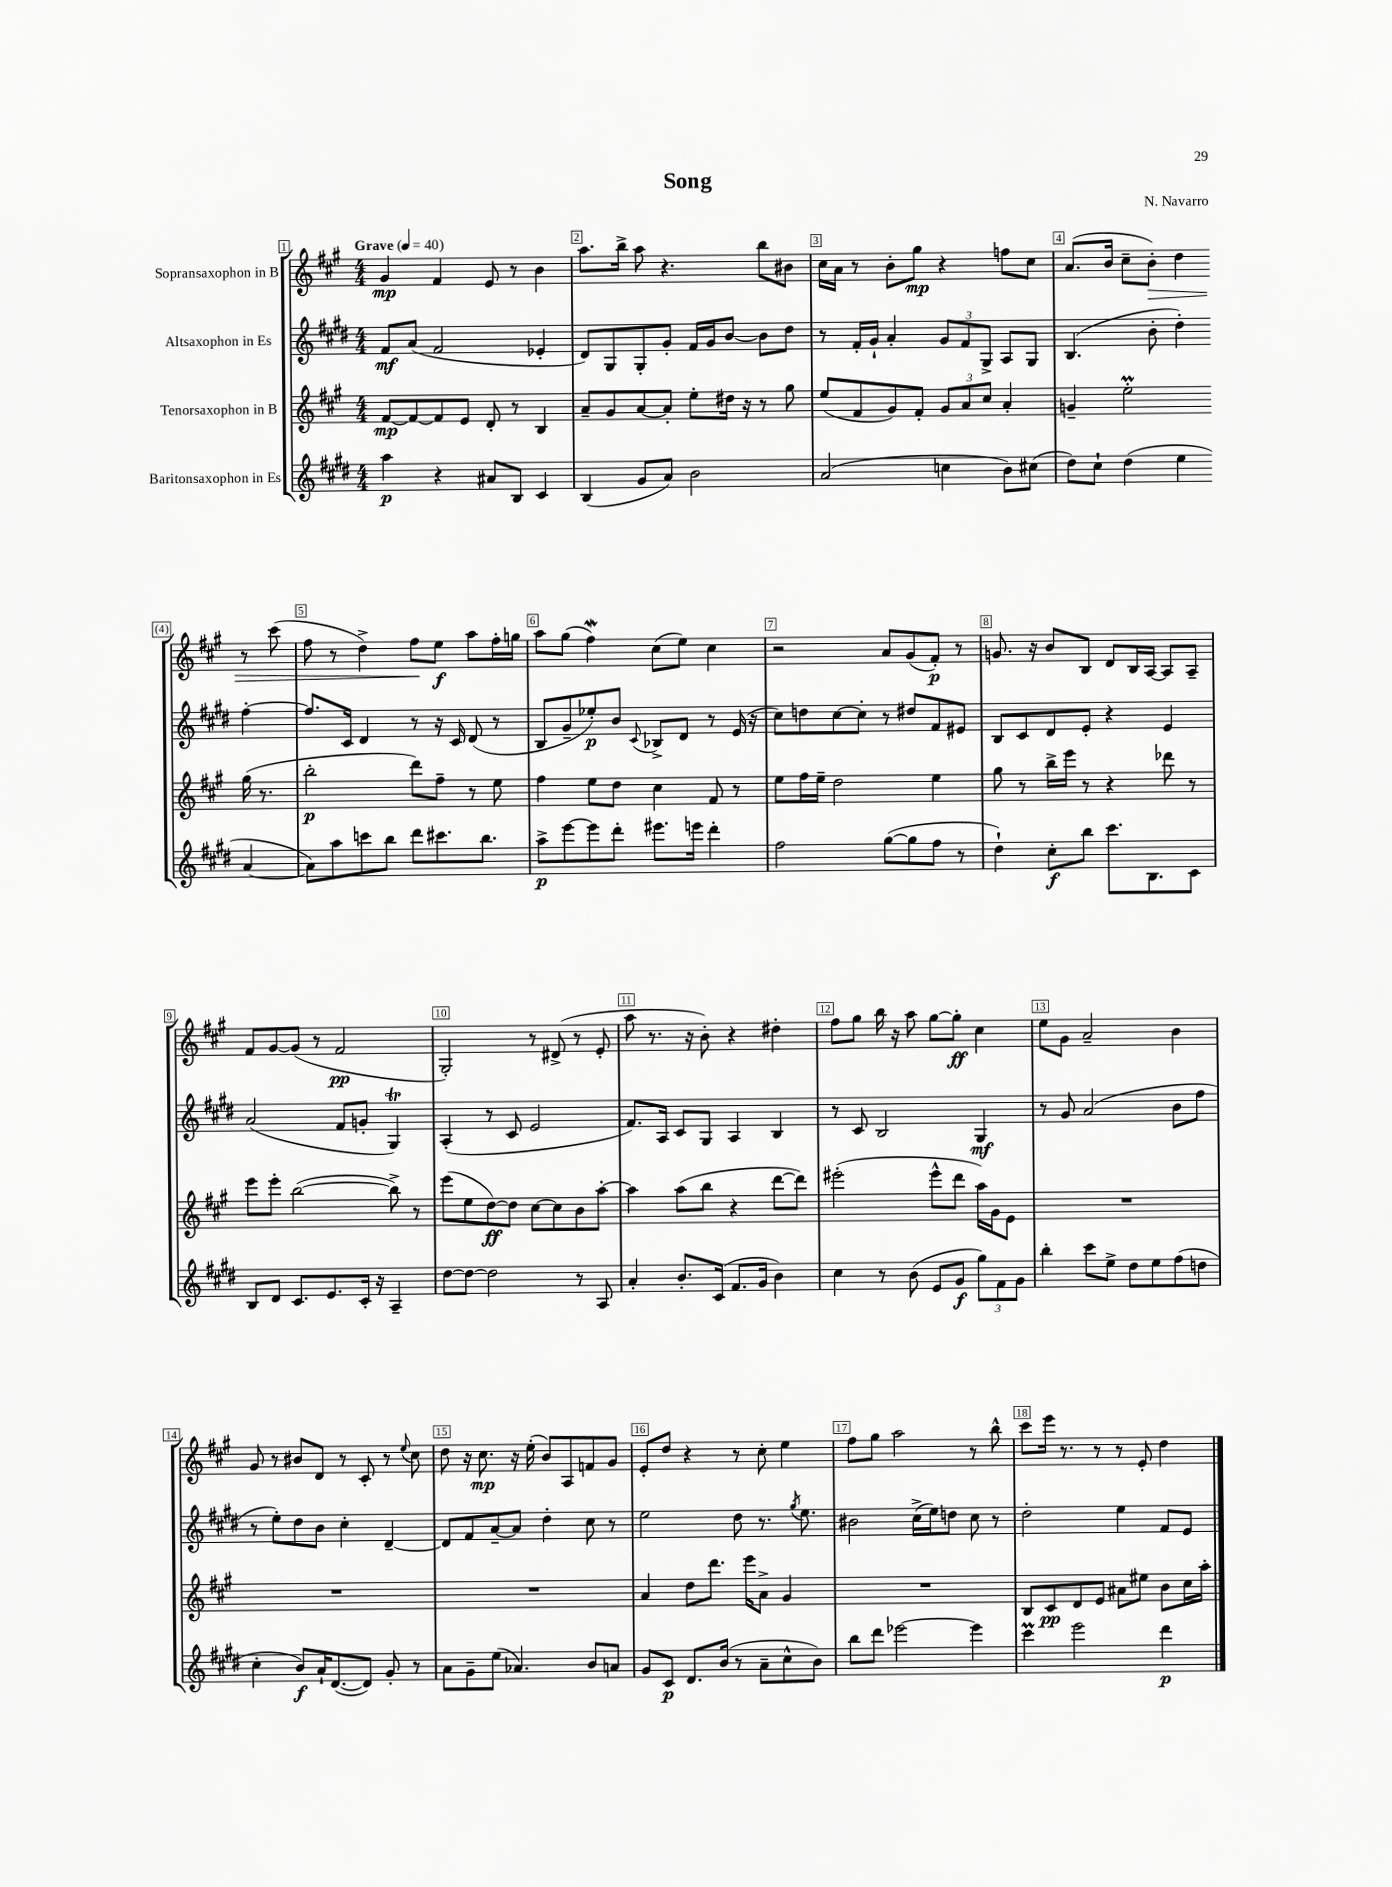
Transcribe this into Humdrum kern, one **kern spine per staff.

**kern	**kern	**kern	**kern
*staff4	*staff3	*staff2	*staff1
*clefG2	*clefG2	*clefG2	*clefG2
*k[f#c#g#d#]	*k[f#c#g#]	*k[f#c#g#d#]	*k[f#c#g#]
*M4/4	*M4/4	*M4/4	*M4/4
*MM40	*MM40	*MM40	*MM40
4aa\	[8f#/L	8f#/L	4g#/
.	8f#/_	(8a/J	.
4r	8f#/]	2f#/	4f#/
.	8e/J	.	.
8a#/L	8d'/	.	8e/
8B/J	8r	.	8r
4c#/	4B/	4e-'/	4b\
=	=	=	=
(4B/	8a~/L	8d#/L)	8.aa\L
.	8g#/	8G#/	.
.	.	.	16bb^\Jk
8g#/L	[8a/	8G#'/	8aa\
8a/J)	8a'/]J	8g#'/J	4.r
2b\	8ee'\L	16f#/LL	.
.	.	16g#/J	.
.	16dd#\Jk	[8b/J	.
.	16r	.	.
.	8r	8b\]L	8bb\L
.	8gg#\	8dd#\J	8b#\J
=	=	=	=
(2a/	(8ee/L	8r	16cc#\LL
.	.	.	16a\JJ
.	8f#/	16f#'/LL	8r
.	.	16g#`/JJ	.
.	8g#/)	4a'/	8b'\L
.	8f#'/J	.	8gg#\J
4cc\	12g#/L	12g#/L	4r
.	12a/	12f#/	.
.	12cc#/J	12G#^/J	.
8b\L)	4a'/	8A/L	8ff\L
(8cc#\J	.	8G#/J	8cc#\J
=	=	=	=
8dd#\L)	4g~/	(4.B/	(8.a/L
8cc#`\J	.	.	.
.	.	.	16b/Jk
(4dd#\	2ee'\	.	8cc#~\L
.	.	8b'\	8b'\J)
4ee\	.	4dd#'\)	4dd\
[4a/	(16gg#\	[4ff#'\	8r
.	8.r	.	.
.	.	.	(8ccc#\
=	=	=	=
8a\]L)	2bb'\	8.ff#/]L	8ff#\
8aa\	.	.	8r
.	.	16c#/Jk	.
8ccc\	.	4d#/	4dd^\)
8bb\J	.	.	.
8ddd#\L	8ddd\L)	8r	8ff#\L
8.ccc#\	8ff#~\J	16r	8ee\J
.	.	16c#/	.
.	8r	(8d#/	8aa\L
8.bb\J	.	.	.
.	8ee\	8r	16ff#'\L
.	.	.	16gg\JJ
=	=	=	=
8aa^\L	4ff#\	8B/L	8aa\L
[8eee\	.	8g#~/	(8gg#\J
8eee\]	8ee\L	8ee-'/)	4ff#\)
8ddd#'\J	8dd\J	8b/J	.
.	.	8qqc#/	.
8.eee#\L	4cc#\	8B-^/L	(8cc#\L
.	.	8d#/J	8ee\J)
16eee\Jk	.	.	.
4ddd#'\	8f#/	8r	4cc#\
.	8r	(16e/	.
.	.	16r	.
=	=	=	=
2ff#\	8ee\L	8cc#\L)	2r
.	16ff#\L	8dd\	.
.	16ee~\JJ	.	.
.	2dd\	[8cc#\	.
.	.	8cc#'\]J	.
([8gg#\L	.	8r	8a/L
8gg#\]	.	8dd#/L	(8g#/
8ff#\J	4ee\	8f#/	8f#'/J)
8r	.	8e#/J	8r
=	=	=	=
4dd#`\)	8gg#\	8B/L	8.g/
.	8r	8c#/	.
.	.	.	16r
8cc#'\L	16bb^\LL	8d#/	8b/L
.	16eee\JJ	.	.
8bb\J	8r	8e'/J	8B/J
8.ccc#\L	4r	4r	8d/L
.	.	.	16B/L
8.B\	.	.	[16A/JJ
.	8ddd-\	4e/	8A/]L
8c#\J	8r	.	8A~/J
=	=	=	=
8B/L	8eee\L	(2a/	8f#/L
8d#/J	8eee'\J	.	[8g#/
8.c#/L	([2bb\	.	(8g#/]J
.	.	.	8r
8.e/	.	.	.
.	.	8f#/L	2f#/
16c#'/Jk	.	8g'/J	.
16r	.	.	.
4A~/	8bb^\])	4G#/)	.
.	8r	.	.
=	=	=	=
[8dd#\L	(8eee\L	(4A'/	2G#'/)
8dd#\_J	8ee\	.	.
2dd#\]	[8dd\)	8r	.
.	8dd\]J	8c#/	.
.	[8cc#\L	2e/	8r
.	8cc#\]	.	(8d#^/
8r	8b\	.	8r
8A/	[8aa'\J	.	8e'/
=	=	=	=
4a'/	4aa\]	8.f#/L)	8aa\
.	.	.	8.r
.	.	16A/Jk	.
8.b'/L	(8aa\L	8c#/L	.
.	.	.	16r
.	8bb\J	8G#/J	8b'\)
(16c#/Jk	.	.	.
8.f#/L	4r	4A/	4r
16g#/Jk	.	.	.
4b\)	[8ddd\L	4B/	4dd#'\
.	8ddd\]J)	.	.
=	=	=	=
4cc#\	(2eee#'\	8r	8ff#\L
.	.	8c#/	8gg#\J
8r	.	2B/	16bb\
.	.	.	16r
(8b\	.	.	8aa\
8e/L	8eee#^^\L	.	[8gg#\L
8g#/J	8ddd\J	.	8gg#'\]J
12gg#\L)	16aa\LL)	4G#/	4cc#\
.	16g#\J	.	.
12f#\	.	.	.
.	8e\J	.	.
12g#\J	.	.	.
=	=	=	=
4bb'\	1r	8r	8ee\L
.	.	8g#/	8g#\J
8ccc#\L	.	(2a/	2a~/
8ee^\J	.	.	.
8dd#\L	.	.	.
8ee\	.	.	.
(8ff#\	.	8b\L	4b\
8dd\J	.	8ff#\J	.
=	=	=	=
4cc#'\	1r	8r	8g#/
.	.	8ee'\L)	8r
8b/L)	.	8dd#\	8b#/L
16a`/K	.	8b\J	8d/J
([8.d#/	.	.	.
.	.	4cc#'\	8r
8d#/]J)	.	.	8c#'/
8g#'/	.	[4d#~/	8r
.	.	.	8qqee/
8r	.	.	8cc#\
=	=	=	=
8a\L	1r	8d#/]L	8dd\
8g#~\	.	8f#/	16r
.	.	.	8.cc#\
(8ee\J	.	[8a~/	.
4.a-/)	.	8a/]J	16r
.	.	.	(16ee'\
.	.	4dd#'\	8b/L)
.	.	.	8A/
8b/L	.	8cc#\	8f/
8a/J	.	8r	8g#/J
=	=	=	=
8g#/L	4a/	2ee\	8e'/L
8c#/J	.	.	8dd/J
8.d#/L	8dd\L	.	4r
.	8.ddd\J	.	.
(16b/Jk	.	.	.
8r	.	8dd#\	8r
.	16eee\LK	.	.
8a~\L	8a^\J	8.r	8cc#'\
8cc#^^\	4g#/	.	4ee\
.	.	8qgg#/	.
.	.	8.ee\	.
8b\J)	.	.	.
=	=	=	=
8bb\L	1r	2b#\	8ff#\L
8ddd#\J	.	.	8gg#\J
[2eee-\	.	.	2aa\
.	.	(16cc#^\LL	.
.	.	16ee\J)	.
.	.	8dd\J	.
4eee-\]	.	8cc#\	8r
.	.	8r	8bb^^\
=	=	=	=
4ccc#\	8B/L	2dd#'\	8ccc#\L
.	8c#/	.	16eee\Jk
.	.	.	8.r
2eee\	8d/	.	.
.	8e/J	.	8r
.	8a#\L	4ee\	8r
.	8ee#\J	.	8e'/
4ddd#\	8b\L	8f#/L	4dd\
.	16cc#\L	8e/J	.
.	16aa'\JJ	.	.
==	==	==	==
*-	*-	*-	*-
